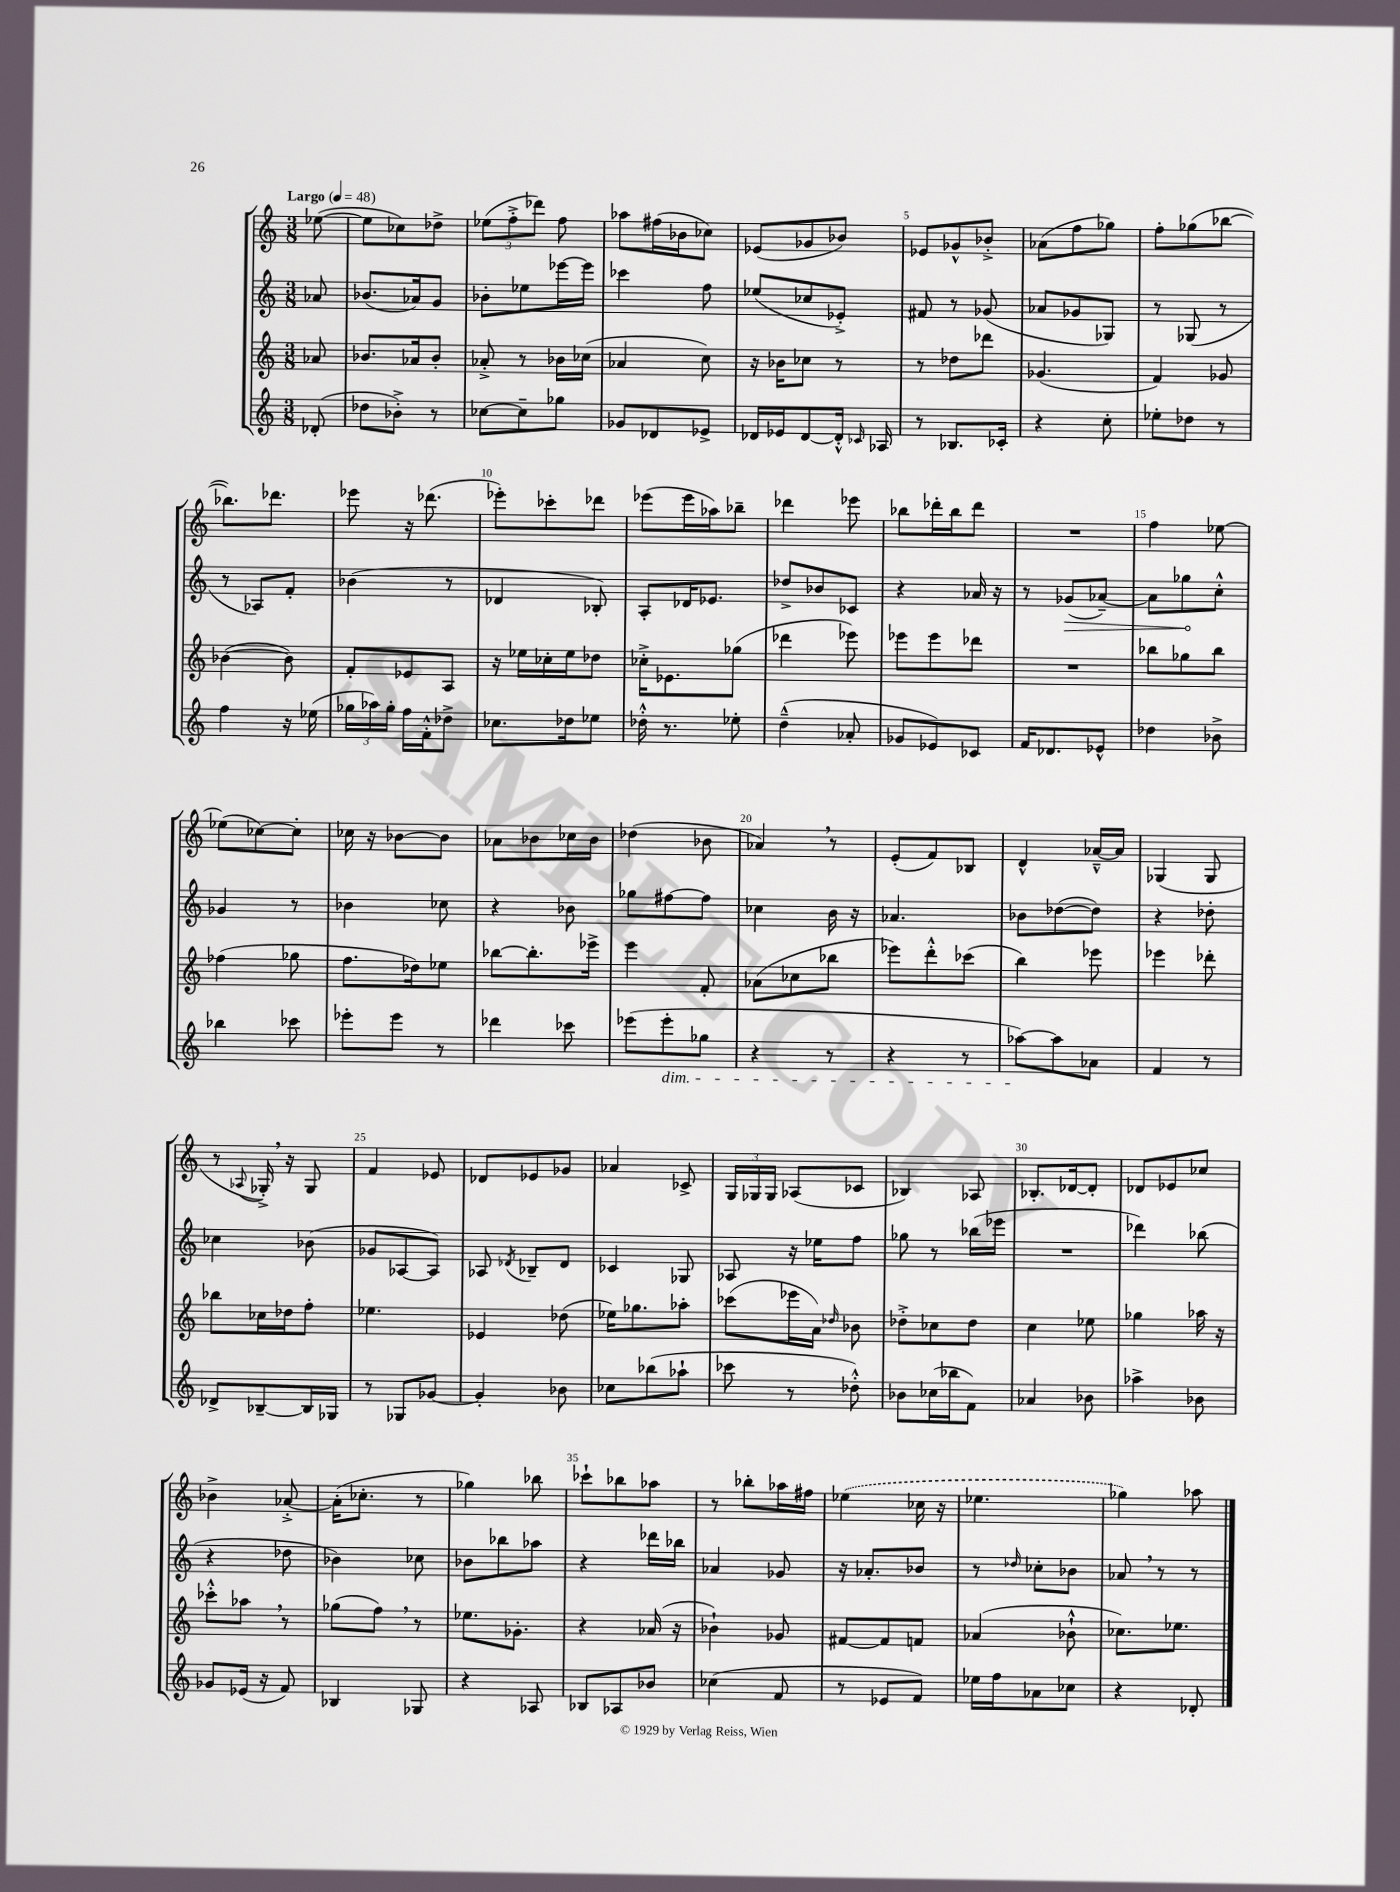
<<
\new StaffGroup <<
\new Staff = "s0" {
    \clef treble \key c \major \numericTimeSignature \time 3/8 \partial 8 \tempo "Largo" 4 = 48
    \autoBeamOff ees''8~( |
    ees''8[ ces''8) des''8]-> |
    \tuplet 3/2 { ees''8[( f''8-.-> des'''8]) } f''8 |
    aes''8[ fis''16( bes'16 ces''8]) |
    ees'8[( ges'8 bes'8]) |
    ees'8[ ges'8-^ bes'8]-.-> |
    aes'8[( f''8 ges''8]) |
    f''8[-. ges''8( bes''8]~ |
    bes''8.[) des'''8.] |
    ees'''8 r16 des'''8.( |
    ees'''8[-.) ces'''8-. des'''8] |
    ees'''8[( ees'''16 aes''16) bes''8]-- |
    des'''4 ees'''8 |
    bes''8[ des'''16-. bes''16 des'''8] |
    R4. |
    f''4 ees''8~ |
    ees''8[( ces''8~) ces''8]-. |
    ces''16 r16 bes'8[~ bes'8] |
    aes'8[ bes'8 ces''16 bes'16] |
    des''4( bes'8 |
    aes'4) \breathe r8 |
    e'8[-.( f'8) bes8] |
    d'4-^ aes'16[~---^ aes'16] |
    ges4( ges8 |
    r8 \appoggiatura { aes8 } ges16-.->) \breathe r16 ges8 |
    f'4 ees'8 |
    des'8[ ees'8 ges'8] |
    aes'4 ces'8-> |
    \tuplet 3/2 { g16[ ges16 ges16] } aes8[( ces'8] |
    bes4) aes8 |
    bes8.[-. des'16~ des'8]-. |
    des'8[ ees'8 ces''8] |
    bes'4-> aes'8~-.-> |
    aes'16[-.( ces''8.]-. r8 |
    ges''4) bes''8 |
    ces'''8[-! bes''8 aes''8] |
    r8 bes''8[-. aes''16 fis''16] |
    \once \slurDashed ees''4( ces''16 r16 |
    ees''4. |
    ges''4) aes''8 \bar "|." |
}
\new Staff = "s1" {
    \clef treble \key c \major \numericTimeSignature \time 3/8 \partial 8
    \autoBeamOff aes'8 |
    bes'8.[( aes'16) g'8] |
    bes'8[-. ees''8 ees'''16~ ees'''16] |
    ces'''4 f''8 |
    ees''8[( ces''8 ees'8]-.->) |
    fis'8 r8 ges'8( |
    aes'8[ ges'8 ges8]) |
    r8 ges8( r8 |
    r8 aes8[) f'8]-. |
    bes'4( r8 |
    des'4 bes8-.) |
    a8[-. des'16 ees'8.] |
    des''8[-> bes'8 ces'8] |
    r4 aes'16 r16 |
    r8 \once \override Hairpin.circled-tip = ##t ges'8[\>( aes'8]~--) |
    aes'8[ ges''8\! c''8]-.-^ |
    ges'4 r8 |
    bes'4 ces''8 |
    r4 bes'8 |
    ges''8[ fis''8~ fis''8] |
    ces''4 b'16 r16 |
    aes'4. |
    bes'8[ des''8~( des''8]) |
    r4 des''8-. |
    ces''4 bes'8( |
    ges'8[ aes8~ aes8]) |
    aes8 \acciaccatura { des'8 } bes8[-- des'8] |
    ces'4 ges8 |
    aes8 r16 ees''16[ f''8] |
    ges''8 r8 bes''16[( ees'''16] |
    R4. |
    des'''4) bes''8( |
    r4 des''8 |
    bes'4) ces''8 |
    bes'8[ bes''8 aes''8] |
    r4 des'''16[ bes''16] |
    aes'4 ges'8 |
    r16 aes'8.[-. bes'8] |
    r8 \grace { des''16 } ces''8[-. bes'8] |
    aes'8 \breathe r8 r8 \bar "|." |
}
\new Staff = "s2" {
    \clef treble \key c \major \numericTimeSignature \time 3/8 \partial 8
    \autoBeamOff aes'8 |
    bes'8.[ aes'16 bes'8]-. |
    aes'8-.-> r8 bes'16[ ces''16]( |
    aes'4 c''8) |
    r16 bes'16[ ces''8] r8 |
    r8 des''8[ des'''8] |
    ges'4.( |
    f'4) ges'8 |
    bes'4~( bes'8) |
    f'8[-. ees'8 a8] |
    r16 ees''16[ ces''16-. ees''16 des''8] |
    ces''16[-.-> ees'8. ges''8]( |
    des'''4 ees'''8) |
    ees'''8[ ees'''8 des'''8] |
    R4. |
    bes''8[ ges''8 bes''8] |
    fes''4( ges''8 |
    f''8.[ des''16) ees''8] |
    bes''8[~ bes''8.-. ees'''16]-> |
    e'''4 f'8-. |
    aes'8[( ces''8 bes''8] |
    ees'''8[) d'''8-.-^ ces'''8]( |
    b''4) ees'''8 |
    ees'''4 des'''8-. |
    bes''8[ ces''16 des''16 f''8]-. |
    ees''4. |
    ees'4 des''8( |
    ees''16[) ges''8. aes''8]-. |
    ces'''8[( ees'''16 a'16]) \grace { des''16 } bes'8 |
    des''8[-.-> ces''8 des''8] |
    c''4 ees''8 |
    ges''4 aes''16 r16 |
    ces'''8[-.-^ aes''8] \breathe r8 |
    ges''8[( f''8]) \breathe r8 |
    ees''8.[ ges'8.]-. |
    r4 aes'16( r16 |
    bes'4-!) ges'8 |
    fis'8[~ fis'8 f'8] |
    aes'4( bes'8-!-^ |
    ces''8.[) ees''8.] \bar "|." |
}
\new Staff = "s3" {
    \clef treble \key c \major \numericTimeSignature \time 3/8 \partial 8
    \autoBeamOff des'8-.( |
    des''8[ bes'8]-.->) r8 |
    ces''8[~ ces''8-- ges''8] |
    ges'8[ des'8 ees'8]-> |
    des'16[ ees'16 des'8~ des'16]-.-^ \grace { ces'16 } aes16 |
    r8 bes8.[ ces'16]-. |
    r4 c''8-. |
    ees''8[-. des''8] r8 |
    f''4 r16 ees''16( |
    \tuplet 3/2 { ges''16[ aes''16) ges''16]-. } f''16[ f'16-.-^ des''8]-> |
    ces''8.[ des''16 ees''8] |
    des''16-.-^ r8. ees''8-. |
    d''4---^( aes'8-. |
    ges'8[ ees'8) ces'8] |
    f'16[ des'8. ees'8]-^ |
    des''4 bes'8-> |
    bes''4 ces'''8 |
    ees'''8[-. ees'''8] r8 |
    des'''4 ces'''8 |
    ees'''8[( ees'''8-.\dim ges''8] |
    r4 r8 |
    r4 r8 |
    aes''8[~\!) aes''8 aes'8] |
    f'4 r8 |
    des'8[-> bes8~-- bes16 ges16] |
    r8 ges8[ ges'8]~ |
    ges'4-. bes'8 |
    ces''8[ bes''8( aes''8]-! |
    ces'''8 r8 des''8-.-^) |
    bes'8[ ces''16( bes''16 f'8]) |
    aes'4 bes'8 |
    aes''4-> bes'8 |
    ges'8[ ees'16]( r16 f'8) |
    bes4 ges8 |
    r4 aes8 |
    bes8[ aes8 bes'8] |
    ces''4( f'8 |
    r8 ees'8[ f'8]) |
    ees''16[ f''16 aes'8 ces''8] |
    r4 des'8-. \bar "|." |
}
>>
>>
\layout { \context { \Score \override BarNumber.break-visibility = ##(#f #t #t) barNumberVisibility = #(every-nth-bar-number-visible 5) } }
